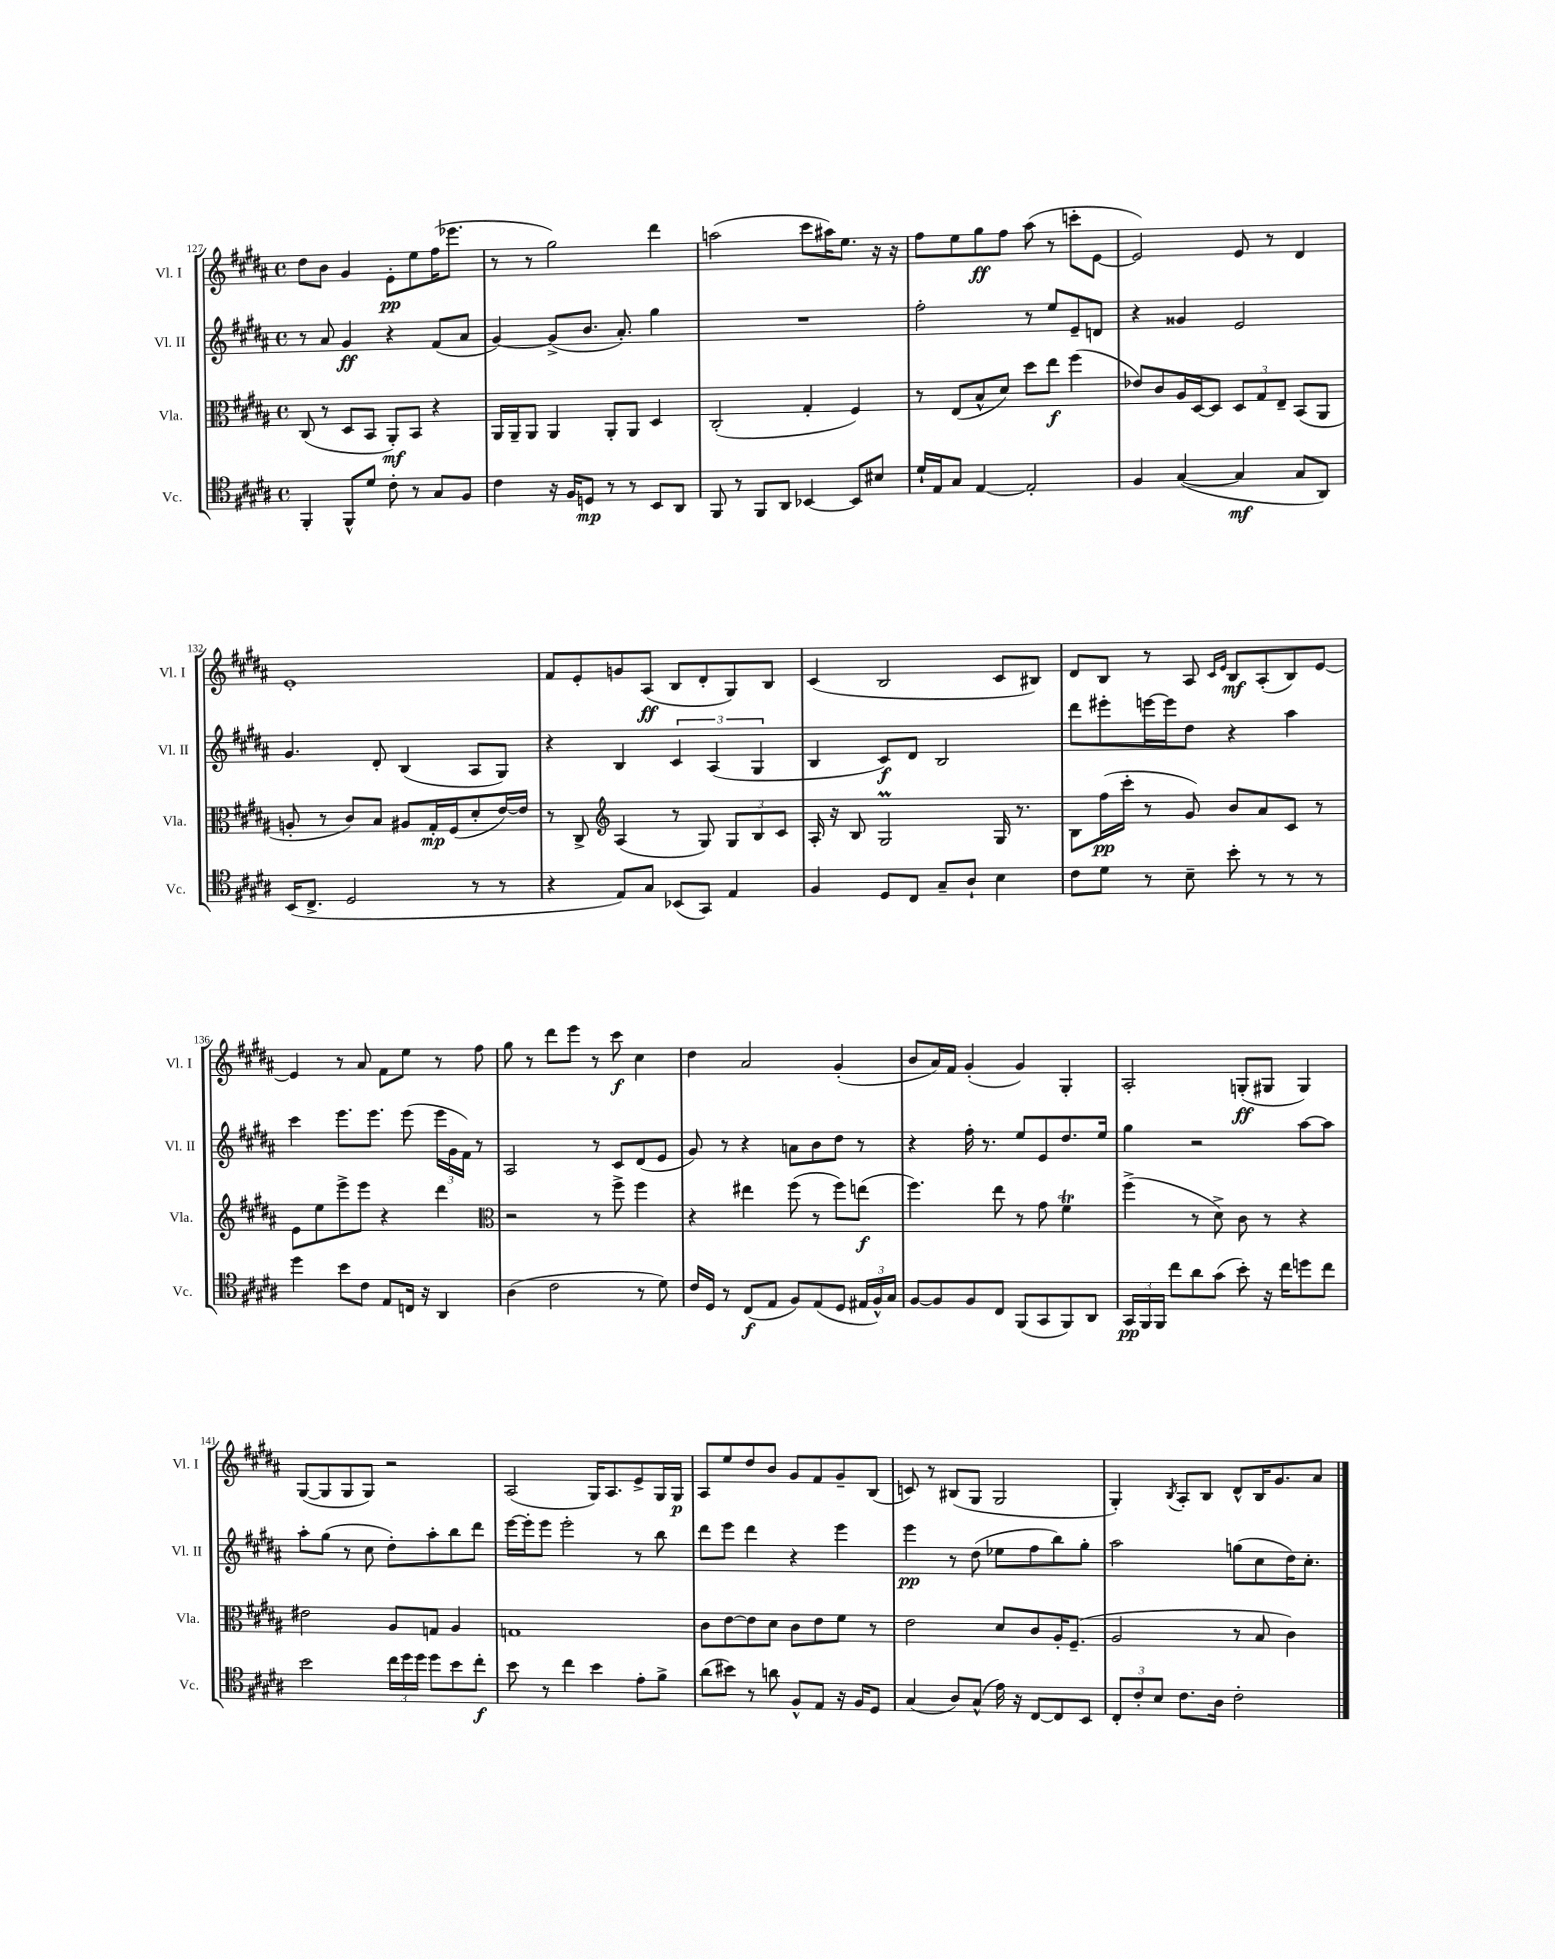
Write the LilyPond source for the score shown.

<<
\new StaffGroup <<
\new Staff = "s0" \with { instrumentName = "Vl. I" shortInstrumentName = "Vl. I" } {
    \clef treble \key b \major \defaultTimeSignature \time 4/4
    \autoBeamOff dis''8[ b'8] gis'4 e'8[-.\pp e''8 fis''16( ees'''8.] |
    r8 r8 gis''2) dis'''4 |
    a''2( cis'''8[ ais''16) e''8.] r16 r16 |
    fis''8[ e''8 gis''8\ff fis''8] ais''8( r8 c'''8[-. e'8]~ |
    e'2) e'8 r8 dis'4 |
    e'1-. |
    fis'8[ e'8-. g'8 ais8]\ff( b8[ dis'8-. gis8) b8] |
    cis'4( b2 cis'8[ bis8]) |
    dis'8[ b8] r8 ais8 \grace { cis'16[ e'16] } b8[\mf ais8-.( b8) e'8]~ |
    e'4 r8 ais'8 fis'8[ e''8] r8 fis''8 |
    gis''8 r8 dis'''8[ e'''8] r8 cis'''8\f cis''4 |
    dis''4 ais'2 gis'4-.( |
    b'8[ ais'16) fis'16] gis'4-.( gis'4) gis4-. |
    ais2-. g8[-.\ff( gis8] gis4) |
    gis8[~( gis8 gis8 gis8]) r2 |
    ais2( gis16[) ais8. e'8-> gis16 gis16]\p |
    ais8[ e''8 dis''8 b'8] gis'8[ fis'8 gis'8-- b8]( |
    c'8) r8 bis8[( gis8] gis2 |
    gis4-.) \acciaccatura { b8 } ais8[-. b8] dis'8[-^ b16 gis'8. ais'8] \bar "|." |
}
\new Staff = "s1" \with { instrumentName = "Vl. II" shortInstrumentName = "Vl. II" } {
    \clef treble \key b \major \defaultTimeSignature \time 4/4
    \autoBeamOff r8 ais'8 gis'4\ff r4 fis'8[( ais'8] |
    gis'4~) gis'8[->( b'8.] ais'8.-.) gis''4 |
    R1 |
    fis''2-. r8 e''8[ e'8-- d'8] |
    r4 gisis'4 e'2 |
    gis'4. dis'8-. b4( ais8[ gis8]) |
    r4 b4 \tuplet 3/2 { cis'4 ais4( gis4 } |
    b4 cis'8[\f) dis'8] b2 |
    dis'''8[ eis'''8-. e'''16~ e'''16 dis''8] r4 ais''4 |
    cis'''4 e'''8.[ e'''8.] e'''8( \tuplet 3/2 { e'''16[ gis'16 fis'16]) } r8 |
    ais2 r8 cis'8[ dis'8( e'8] |
    gis'8) r8 r4 a'8[ b'8 dis''8] r8 |
    r4 fis''16-. r8. e''8[ e'8 dis''8. e''16] |
    gis''4 r2 ais''8[~ ais''8] |
    ais''8[-. gis''8]( r8 cis''8 dis''8[-.) ais''8-. b''8 dis'''8] |
    e'''16[~ e'''16-. e'''8] e'''2-. r8 b''8 |
    dis'''8[ e'''8] dis'''4 r4 e'''4 |
    e'''4\pp r8 dis''8( ees''8[ fis''8 b''8) gis''8]-. |
    ais''2 g''8[( cis''8 dis''16) cis''8.]-. \bar "|." |
}
\new Staff = "s2" \with { instrumentName = "Vla." shortInstrumentName = "Vla." } {
    \clef alto \key b \major \defaultTimeSignature \time 4/4
    \autoBeamOff cis8( r8 dis8[ b,8] ais,8[-.\mf) b,8] r4 |
    ais,16[ ais,16-- ais,8] ais,4 ais,8[-. ais,8] dis4 |
    cis2-.( gis4-. fis4) |
    r8 e8[( b8-^ dis'8]) dis''8[ e''8]\f fis''4( |
    ees'8[) cis'8 ais16 dis16~ dis8] \tuplet 3/2 { dis8[ gis8 e8]-- } b,8[( ais,8] |
    a8-. r8 cis'8[) b8] ais8[ gis16-.\mp fis16( dis'8-. e'16~) e'16] |
    r8 cis8-> \clef treble ais4( r8 gis8) \tuplet 3/2 { gis8[ b8 cis'8] } |
    ais16-. r16 b8 gis2\prall gis16 r8. |
    b8[ fis''16\pp( cis'''16]-. r8 gis'8) b'8[ ais'8 cis'8] r8 |
    e'8[ e''8 e'''8-> e'''8] r4 dis'''4 |
    \clef alto r2 r8 fis''8-> fis''4 |
    r4 eis''4 fis''8( r8 fis''8[) e''8]\f( |
    fis''4.) e''8 r8 gis'8 fis'4\trill |
    fis''4->( r8 dis'8->) cis'8 r8 r4 |
    eis'2 ais8[ g8] ais4 |
    g1 |
    cis'8[ e'8~ e'8 dis'8] cis'8[ e'8 fis'8] r8 |
    e'2 dis'8[ cis'8 ais16-. fis8.]--( |
    ais2 r8 b8 cis'4) \bar "|." |
}
\new Staff = "s3" \with { instrumentName = "Vc." shortInstrumentName = "Vc." } {
    \clef tenor \key b \major \defaultTimeSignature \time 4/4
    \autoBeamOff fis,4-. fis,8[-^ dis'8] cis'8-. r8 gis8[ fis8] |
    cis'4 r16 fis16[ d8]\mp r8 r8 b,8[ ais,8] |
    fis,8 r8 fis,8[ ais,8] bes,4~ bes,8[ bis8] |
    dis'16[-! e16 gis8] e4~ e2-. |
    fis4 gis4~( gis4\mf gis8[ ais,8]) |
    b,16[( cis8.]-> dis2 r8 r8 |
    r4 e8[) gis8] bes,8[( gis,8]) e4 |
    fis4 dis8[ cis8] gis8[-- ais8]-! b4 |
    cis'8[ dis'8] r8 b8-- b'8-. r8 r8 r8 |
    dis''4 b'8[ cis'8] e8[ c16] r16 ais,4 |
    ais4( cis'2 r8 dis'8) |
    cis'16[ dis16] r8 cis8[\f( e8] fis8[) e8( dis8] \tuplet 3/2 { eis16[ fis16-^) gis16] } |
    fis8[~ fis8 fis8 cis8] fis,8[( gis,8 fis,8) ais,8] |
    \tuplet 3/2 { gis,16[\pp fis,16 fis,16] } cis''8[ ais'8 gis'8]( b'8-.) r16 cis''16[ d''8 cis''8] |
    b'2 \tuplet 3/2 { cis''16[ dis''16 dis''16] } dis''8[ b'8 cis''8]-.\f |
    b'8 r8 cis''4 b'4 e'8[-. fis'8]-> |
    ais'8[( bis'8]) r8 a'8 fis8[-^ e8] r16 fis16[ dis8] |
    gis4( ais8[) gis8]-^( e'16) r16 cis8[~ cis8 b,8] |
    \tuplet 3/2 { cis8[-. cis'8-. b8] } cis'8.[ ais16] cis'2-. \bar "|." |
}
>>
>>
\layout { \context { \Score currentBarNumber = #127 } }
